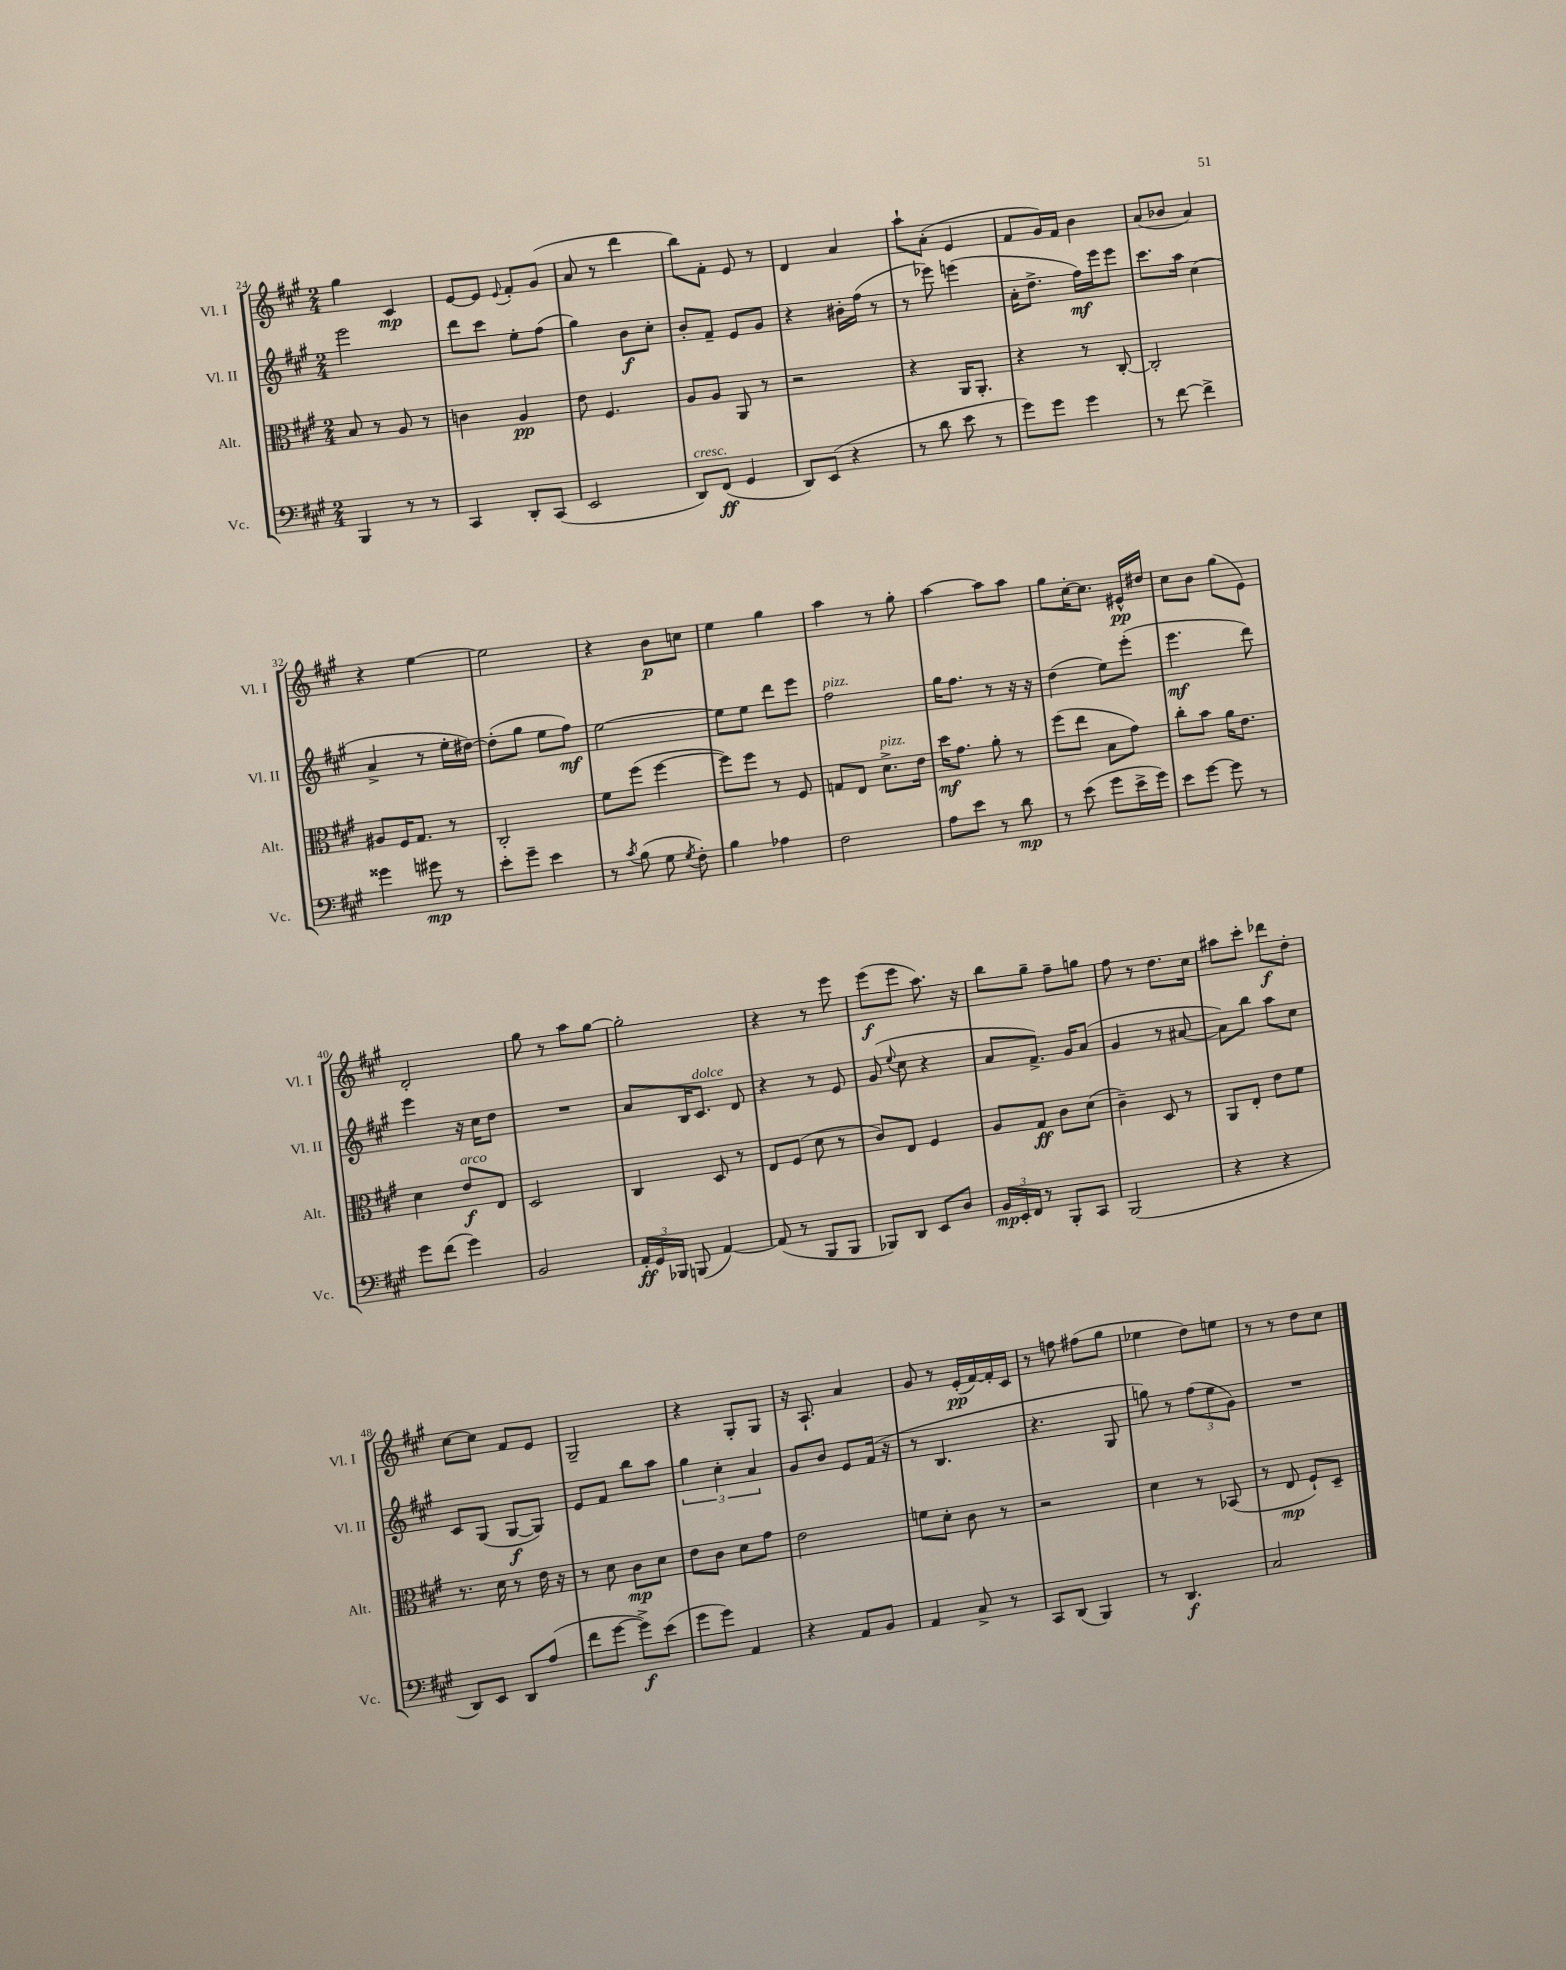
<<
\new StaffGroup <<
\new Staff = "s0" \with { instrumentName = "Vl. I" shortInstrumentName = "Vl. I" } {
    \clef treble \key a \major \numericTimeSignature \time 2/4
    \autoBeamOff gis''4 cis'4\mp |
    e'8[~ e'8] \appoggiatura { e'8 } fis'8[-. gis'8]( |
    a'8 r8 d'''4 |
    b''8[) fis'8]-. e'8 r8 |
    d'4 a'4 |
    a''8[-! a'8]-.( e'4 |
    fis'8[ gis'16) fis'16] b'4 |
    a'8[( bes'8] a'4) |
    r4 e''4~ |
    e''2 |
    r4 b'8[\p c''8] |
    e''4 gis''4 |
    a''4 r8 gis''8-. |
    a''4~ a''8[ a''8] |
    gis''8[ cis''16~-. cis''8.] eis'16[-^\pp dis''16] |
    cis''8[ b'8] gis''8[( e'8]) |
    d'2-. |
    gis''8 r8 a''8[ gis''8]~ |
    gis''2-. |
    r4 r8 e'''8 |
    e'''8[\f( e'''8] a''8.) r16 |
    b''8[ gis''8]-- fis''8[-- g''8] |
    fis''8 r8 d''8.[ cis''16] |
    ais''8[ cis'''8]-. des'''8[\f d''8]-. |
    cis''8[~ cis''8] fis'8[ e'8] |
    gis2-- |
    r4 gis8[-. gis8] |
    r16 a8.-! a'4 |
    gis'8 r8 e'16[-.\pp( fis'16~) fis'16-. cis'16] |
    r8 f''8 fis''8[( gis''8] |
    ees''4 d''8[) e''8] |
    r8 r8 d''8[ cis''8] \bar "|." |
}
\new Staff = "s1" \with { instrumentName = "Vl. II" shortInstrumentName = "Vl. II" } {
    \clef treble \key a \major \numericTimeSignature \time 2/4
    \autoBeamOff e'''2 |
    d'''8[ cis'''8] e''8[-. fis''8]( |
    gis''4) b'8[\f cis''8]-. |
    b'8[-. fis'8]-- e'8[ gis'8] |
    r4 bis'16[-. fis''16]( r8 |
    r8 ees'''8) e'''4( |
    a'16[-. d''8.]-> fis''16[\mf) e'''16 e'''8] |
    cis'''8.[ a''16] cis''4( |
    a'4-> r8 e''16[-. dis''16]~) |
    dis''8[-.( gis''8] e''8[ fis''8]\mf) |
    e''2~ |
    e''8[ e''8] d'''8[ e'''8] |
    fis''2^\markup { \italic "pizz." } |
    gis''16[ fis''8.] r8 r16 r16 |
    d''4( e''8[) e'''8]-.( |
    e'''4.\mf d'''8) |
    e'''4 r16 cis''16[ d''8] |
    R2 |
    a'8[ b16 cis'8.]^\markup { \italic "dolce" } d'8 |
    r4 r8 e'8 |
    gis'8( \appoggiatura { e''8 } cis''8 r4 |
    a'8[ fis'8.]->) gis'16[ a'8]( |
    gis'4 r8 ais'8~ |
    ais'8[) b''8] a''8[ cis''8] |
    cis'8[ gis8]( gis8[~\f gis8]) |
    e'8[ fis'8] b''8[ a''8] |
    \tuplet 3/2 { gis''4 cis''4-. a'4 } |
    gis'8[ b'8] e'8[ fis'16]( r16 |
    r8 b4. |
    r4. gis8 |
    g''8) r8 \tuplet 3/2 { fis''8[( e''8 gis'8]) } |
    R2 \bar "|." |
}
\new Staff = "s2" \with { instrumentName = "Alt." shortInstrumentName = "Alt." } {
    \clef alto \key a \major \numericTimeSignature \time 2/4
    \autoBeamOff b8 r8 a8 r8 |
    c'4 a4\pp |
    e'8 fis4. |
    a8[ a8] a,8 r8 |
    r2 |
    r4 a,16[ a,8.]-. |
    r4 r8 cis8~-. |
    cis2-. |
    ais8[ fis16 gis8.] r8 |
    cis2-. |
    fis'8[ fis''8]( fis''4~ |
    fis''8[) fis''8] r8 fis8 |
    g8[ e8] d'8.[->^\markup { \italic "pizz." } e'16] |
    d''16[\mf gis'8.] a'8-. r8 |
    fis''8[( e''8] b8[ gis'8]) |
    cis''8[-. b'8] a'16[ e'8.] |
    d'4 e'8[\f^\markup { \italic "arco" } e8] |
    d2 |
    cis4 d8 r8 |
    e8[ fis8]( d'8 r8 |
    cis'8[) e8] fis4 |
    a8[ gis8]\ff cis'8[ d'8]( |
    cis'4--) d8 r8 |
    a,8[ e8]-. e'8[ fis'8] |
    r8. d'16 r8 e'16 r16 |
    r8 d'8 cis'8[\mp d'8] |
    e'8[ cis'8] d'8[ gis'8] |
    e'2 |
    f'8[ d'8]-. cis'8 r8 |
    r2 |
    d'4 r8 bes,8( |
    r8 e8\mp fis8[-!) d8]-- \bar "|." |
}
\new Staff = "s3" \with { instrumentName = "Vc." shortInstrumentName = "Vc." } {
    \clef bass \key a \major \numericTimeSignature \time 2/4
    \autoBeamOff b,,4 r8 r8 |
    cis,4 d,8[-. cis,8]( |
    e,2 |
    d,8[^\markup { \italic "cresc." }) fis,8]\ff( gis,4 |
    d,8[) e,8]( r4 |
    r8 d'8 e'8 r8 |
    gis'8[) gis'8] gis'4 |
    r8 fis'8~ fis'4-> |
    gisis'4 gis'8\mp r8 |
    e'8[-. gis'8]-- e'4 |
    r8 \acciaccatura { cis'8 } b8( gis8 \acciaccatura { gis8 } fis8-.) |
    b4 aes4 |
    fis2 |
    a8[ e'8] r8 d'8\mp |
    r8 e'8( gis'8[ e'16-> gis'16]) |
    e'8[ gis'8]~ gis'8 r8 |
    gis'8[ fis'8]( gis'4) |
    b,2 |
    \tuplet 3/2 { a,16[-.\ff gis,16 bes,,16] } b,,8( a,4~) |
    a,8( r8 b,,8[ b,,8] |
    bes,,8[) d,8] e,8[ d8] |
    \tuplet 3/2 { b,16[\mp e,16-. fis,16] } r8 b,,8[-. cis,8] |
    b,,2( |
    r4 r4 |
    d,8[) e,8] d,8[ a8]( |
    fis'8[ gis'8]~ gis'8[->\f) e'8]( |
    gis'8[ gis'8]) a,4 |
    r4 a,8[ b,8] |
    a,4 cis8-> r8 |
    cis,8[ d,8]( b,,4) |
    r8 d,4.\f |
    cis2 \bar "|." |
}
>>
>>
\layout { \context { \Score currentBarNumber = #24 } }
